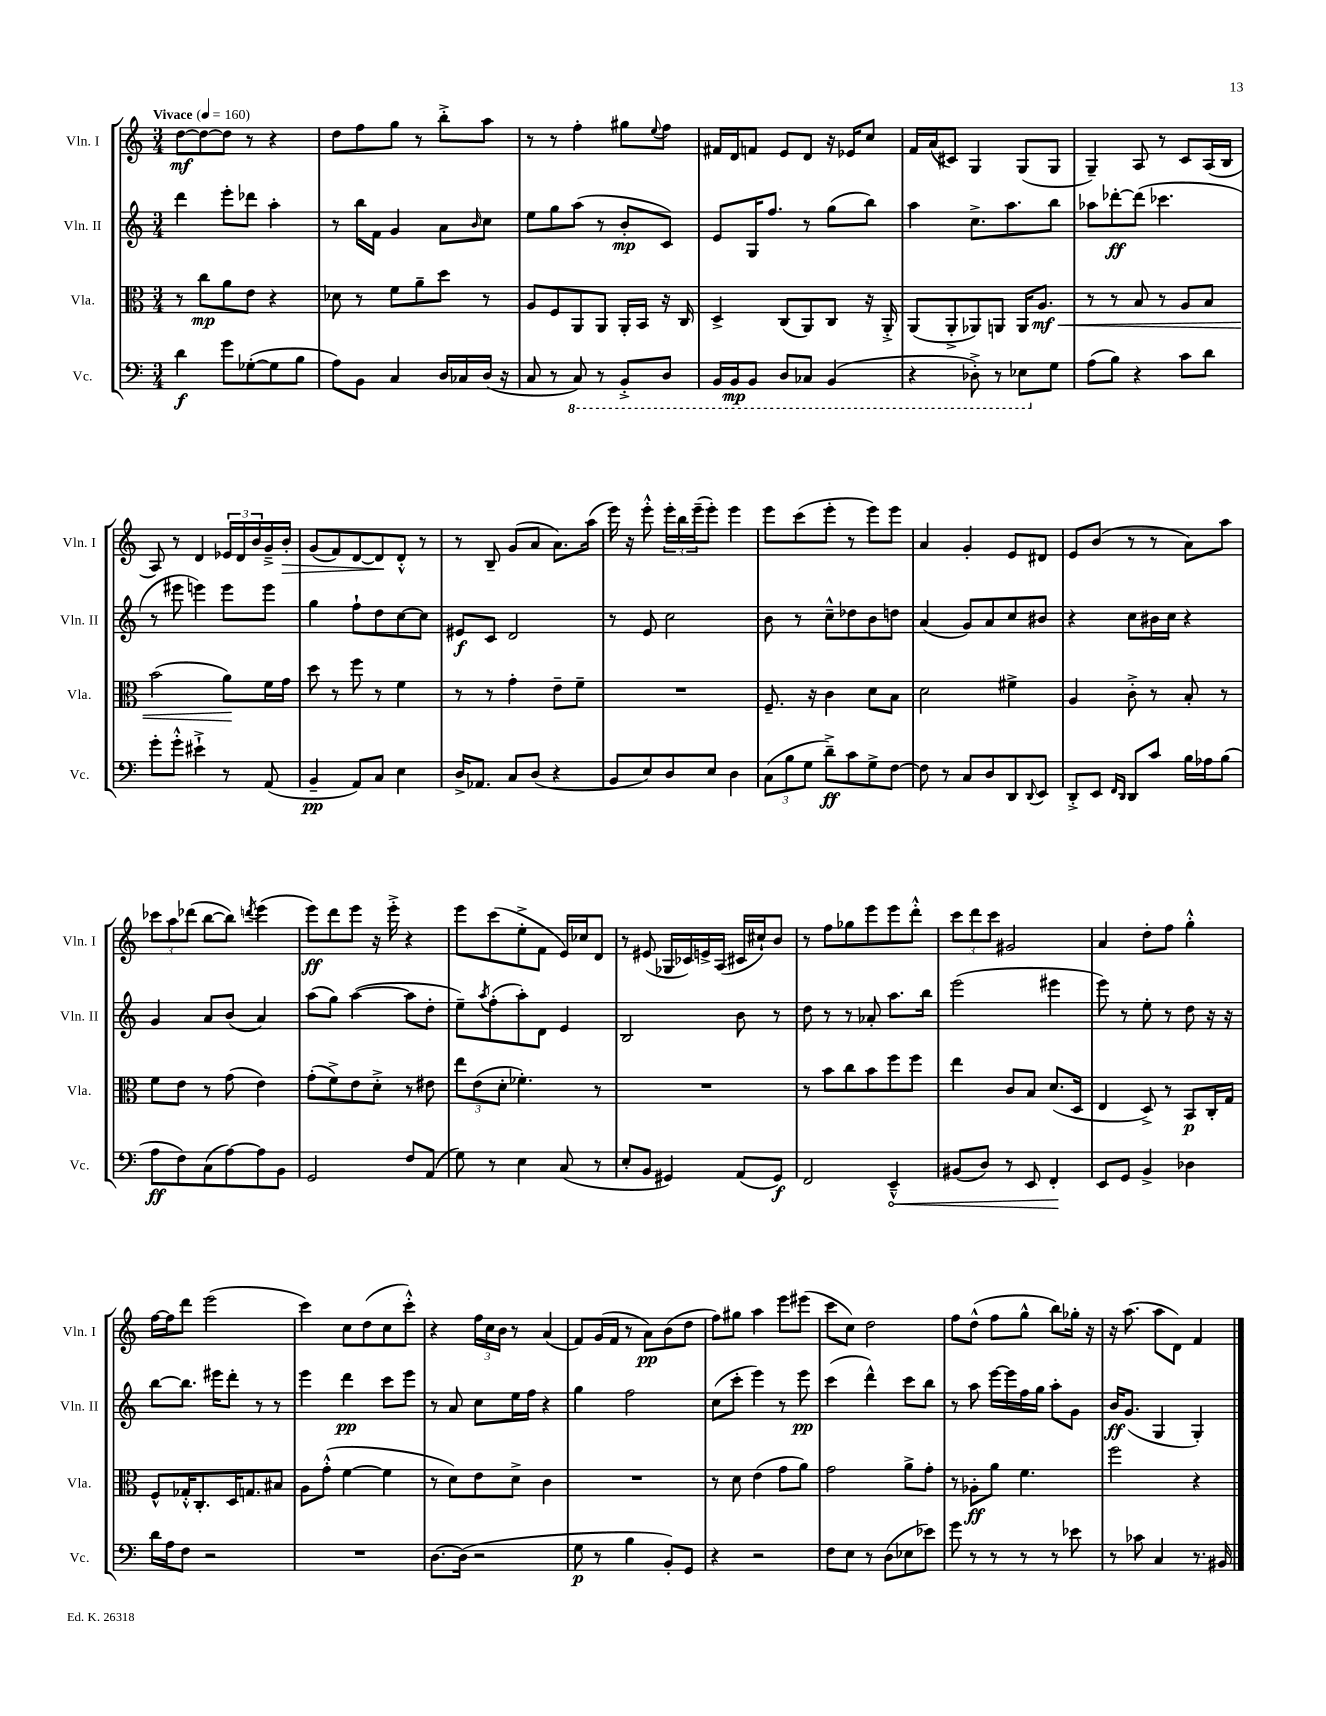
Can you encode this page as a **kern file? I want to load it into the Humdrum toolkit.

**kern	**kern	**kern	**kern
*staff4	*staff3	*staff2	*staff1
*clefF4	*clefC3	*clefG2	*clefG2
*k[]	*k[]	*k[]	*k[]
*M3/4	*M3/4	*M3/4	*M3/4
*MM160	*MM160	*MM160	*MM160
4d	8r	4ddd	[8dd
.	8cc	.	8dd_
8g	8a	8eee'	8dd]
([8G-'	8e	8ddd-	8r
8G-]	4r	4aa'	4r
8B	.	.	.
=	=	=	=
8A)	8d-	8r	8dd
8BB	8r	16bb	8ff
.	.	16f	.
4C	8f	4g	8gg
.	8a~	.	8r
16D	8dd	8a	8bb'^
16C-	.	.	.
.	.	16qqb	.
(16D	8r	8cc	8aa
16r	.	.	.
=	=	=	=
8C	8A	8ee	8r
8r	8F	8gg	8r
8CC)	8AA	(8aa	4ff'
8r	8AA	8r	.
8BBB'^	16AA'	8b'	8gg#
.	16BB	.	.
.	.	.	8qqee
8DD	16r	8c)	8ff
.	16C	.	.
=	=	=	=
16BBB	4D^	8e	16f#
16BBB	.	.	16d
8BBB	.	16G	8f
.	.	8.ff	.
8DD	(8C	.	8e
8CC-	8AA)	8r	8d
(4BBB	8C	(8gg	16r
.	.	.	16e-
.	16r	8bb)	8cc
.	16AA'^	.	.
=	=	=	=
4r	(8AA	4aa	16f
.	.	.	(16a
.	8AA'^	.	8c#)
8DD-'^)	8AA-)	8.cc^	4G
8r	8AA	.	.
.	.	8.aa	.
8EE-	16AA	.	(8G
.	8.A	.	.
8G	.	8bb	8G
=	=	=	=
(8A	8r	8aa-	4G~)
8B)	8r	[8ddd-'	.
4r	8B	(8ddd-]	8A
.	8r	4.ccc-	8r
8c	8A	.	8c
8d	8B	.	(16A
.	.	.	16B
=	=	=	=
8g'	(2b	8r	8A)
8g'^^	.	8eee#	8r
4e#`^	.	4eee)	4d
8r	8a)	8eee	24e-
.	.	.	24d
.	.	.	24b
(8AA	16f	8eee	16g~^
.	16g	.	16b'
=	=	=	=
4BB~	8dd	4gg	(8g
.	8r	.	8f)
8AA)	8ff	8ff`	[8d
8C	8r	8dd	8d]
4E	4f	[8cc	8d'^^
.	.	8cc]	8r
=	=	=	=
16D^	8r	8e#	8r
8.AA-	.	.	.
.	8r	8c	8B~
8C	4g'	2d	(8g
(8D	.	.	8a
4r	8e~	.	8.a)
.	8f~	.	.
.	.	.	(16aa
=	=	=	=
8BB	2.r	8r	16eee)
.	.	.	16r
8E)	.	8e	8eee'^^
8D	.	2cc	24eee'
.	.	.	24bb
.	.	.	(24eee~
8E	.	.	8eee')
4D	.	.	4eee
=	=	=	=
(12C	8.F~	8b	8eee
12B	.	.	.
.	.	8r	(8ccc
12G	.	.	.
.	16r	.	.
8d~^)	4c	8cc~^^	8eee'
8c	.	8dd-	8r
8G^	8d	8b	8eee)
[8F	8B	8dd	8eee
=	=	=	=
8F]	2d	(4a	4a
8r	.	.	.
8C	.	8g)	4g'
8D	.	8a	.
8DD	4f#^	8cc	8e
8qqDD	.	.	.
8EE	.	8b#	8d#
=	=	=	=
8DD'^	4A	4r	8e
8EE	.	.	(8b
16qqFF	.	.	.
16qqDD	.	.	.
8DD	8c'^	8cc	8r
8c	8r	16b#	8r
.	.	16cc	.
16B	8B'	4r	8a)
16A-	.	.	.
(8B	8r	.	8aa
=	=	=	=
8A	8f	4g	12ccc-
.	.	.	12aa
8F)	8e	.	.
.	.	.	(12ddd-
(8C	8r	8a	[8bb
[8A)	(8g	(8b	8bb])
.	.	.	8qddd
8A]	4e)	4a)	(4eee
8BB	.	.	.
=	=	=	=
2GG	(8g'	(8aa	8eee)
.	8f^)	8gg)	8ddd
.	8e	([4aa	8eee
.	8d'^	.	16r
.	.	.	16eee'^
8F	8r	8aa]	4r
(8AA	8e#	8dd'	.
=	=	=	=
8G)	12ee	8ee~)	8eee
.	(12e	.	.
.	.	8qaa	.
8r	.	(8ff'	(8ccc
.	12d'	.	.
4E	4.f-')	8aa')	8ee'^
.	.	8d	8f
(8C	.	4e	16e)
.	.	.	16cc-
8r	8r	.	8d
=	=	=	=
8E'	2.r	2B	8r
8BB	.	.	(8e#
4GG#)	.	.	16G-
.	.	.	16c-)
.	.	.	16e^
.	.	.	(16A
(8AA	.	8b	16c#
.	.	.	16cc#`)
8GG#)	.	8r	8b
=	=	=	=
2FF	8r	8dd	8r
.	8b	8r	8ff
.	8cc	8r	8gg-
.	8b	8a-'	8eee
4EE~^^	8ff	8.aa	8eee
.	8ff	.	8ddd'^^
.	.	16bb	.
=	=	=	=
(8BB#	4ee	(2eee	12ccc
.	.	.	12ddd
8D)	.	.	.
.	.	.	12ccc
8r	8c	.	2g#
8EE	8B	.	.
4FF'	(8.d	4eee#	.
.	16D	.	.
=	=	=	=
8EE	4E	8eee)	4a
8GG	.	8r	.
4BB^	8D^)	8ee'	8dd'
.	8r	8r	8ff
4D-	8BB	8dd	4gg'^^
.	16C'	16r	.
.	16G	16r	.
=	=	=	=
16d	8F^^	[8bb	[16ff
16A	.	.	16ff]
8F	16G-'^^	8.bb]	8ddd
.	8.C'	.	.
2r	.	.	(2eee
.	.	16eee#	.
.	16D	8ddd'	.
.	8.G	.	.
.	.	8r	.
.	8B#	8r	.
=	=	=	=
2.r	8A	4eee	4ccc)
.	(8g'^^	.	.
.	[4f	4ddd	8cc
.	.	.	(8dd
.	4f]	8ccc	8cc
.	.	8eee	8ccc'^^)
=	=	=	=
[8.D	8r	8r	4r
.	8d)	8a	.
(16D]	.	.	.
2r	8e	8cc	24ff
.	.	.	24cc
.	.	.	24b
.	8d^	16ee	8r
.	.	16ff	.
.	4c	4r	(4a
=	=	=	=
8G	2.r	4gg	8f)
8r	.	.	(16g
.	.	.	16f
4B	.	2ff	8r
.	.	.	8a)
8BB')	.	.	(8b
8GG	.	.	8dd
=	=	=	=
4r	8r	(8cc	8ff)
.	8d	8ccc'	8gg#
2r	(4e	4eee)	4aa
.	8g	8r	8eee
.	8a)	8eee	(8eee#
=	=	=	=
8F	2g	(4ccc	8ccc
8E	.	.	8cc)
8r	.	4ddd^^)	2dd
(8D	.	.	.
8E-	8a^	8ccc	.
8e-)	8g'	8bb	.
=	=	=	=
8g	8r	8r	8ff
8r	8A-'	8aa	(8dd^^
8r	8a	[16eee	8ff
.	.	16eee]	.
8r	4.f	16ff	8gg^^
.	.	16gg	.
8r	.	8aa'	8bb)
8e-	.	8g	16gg-'
.	.	.	16r
=	=	=	=
8r	2ff	16b	16r
.	.	(8.g	(8.aa
8c-	.	.	.
4C	.	4G	8aa
.	.	.	8d)
8.r	4r	4G')	4f
16BB#	.	.	.
==	==	==	==
*-	*-	*-	*-
